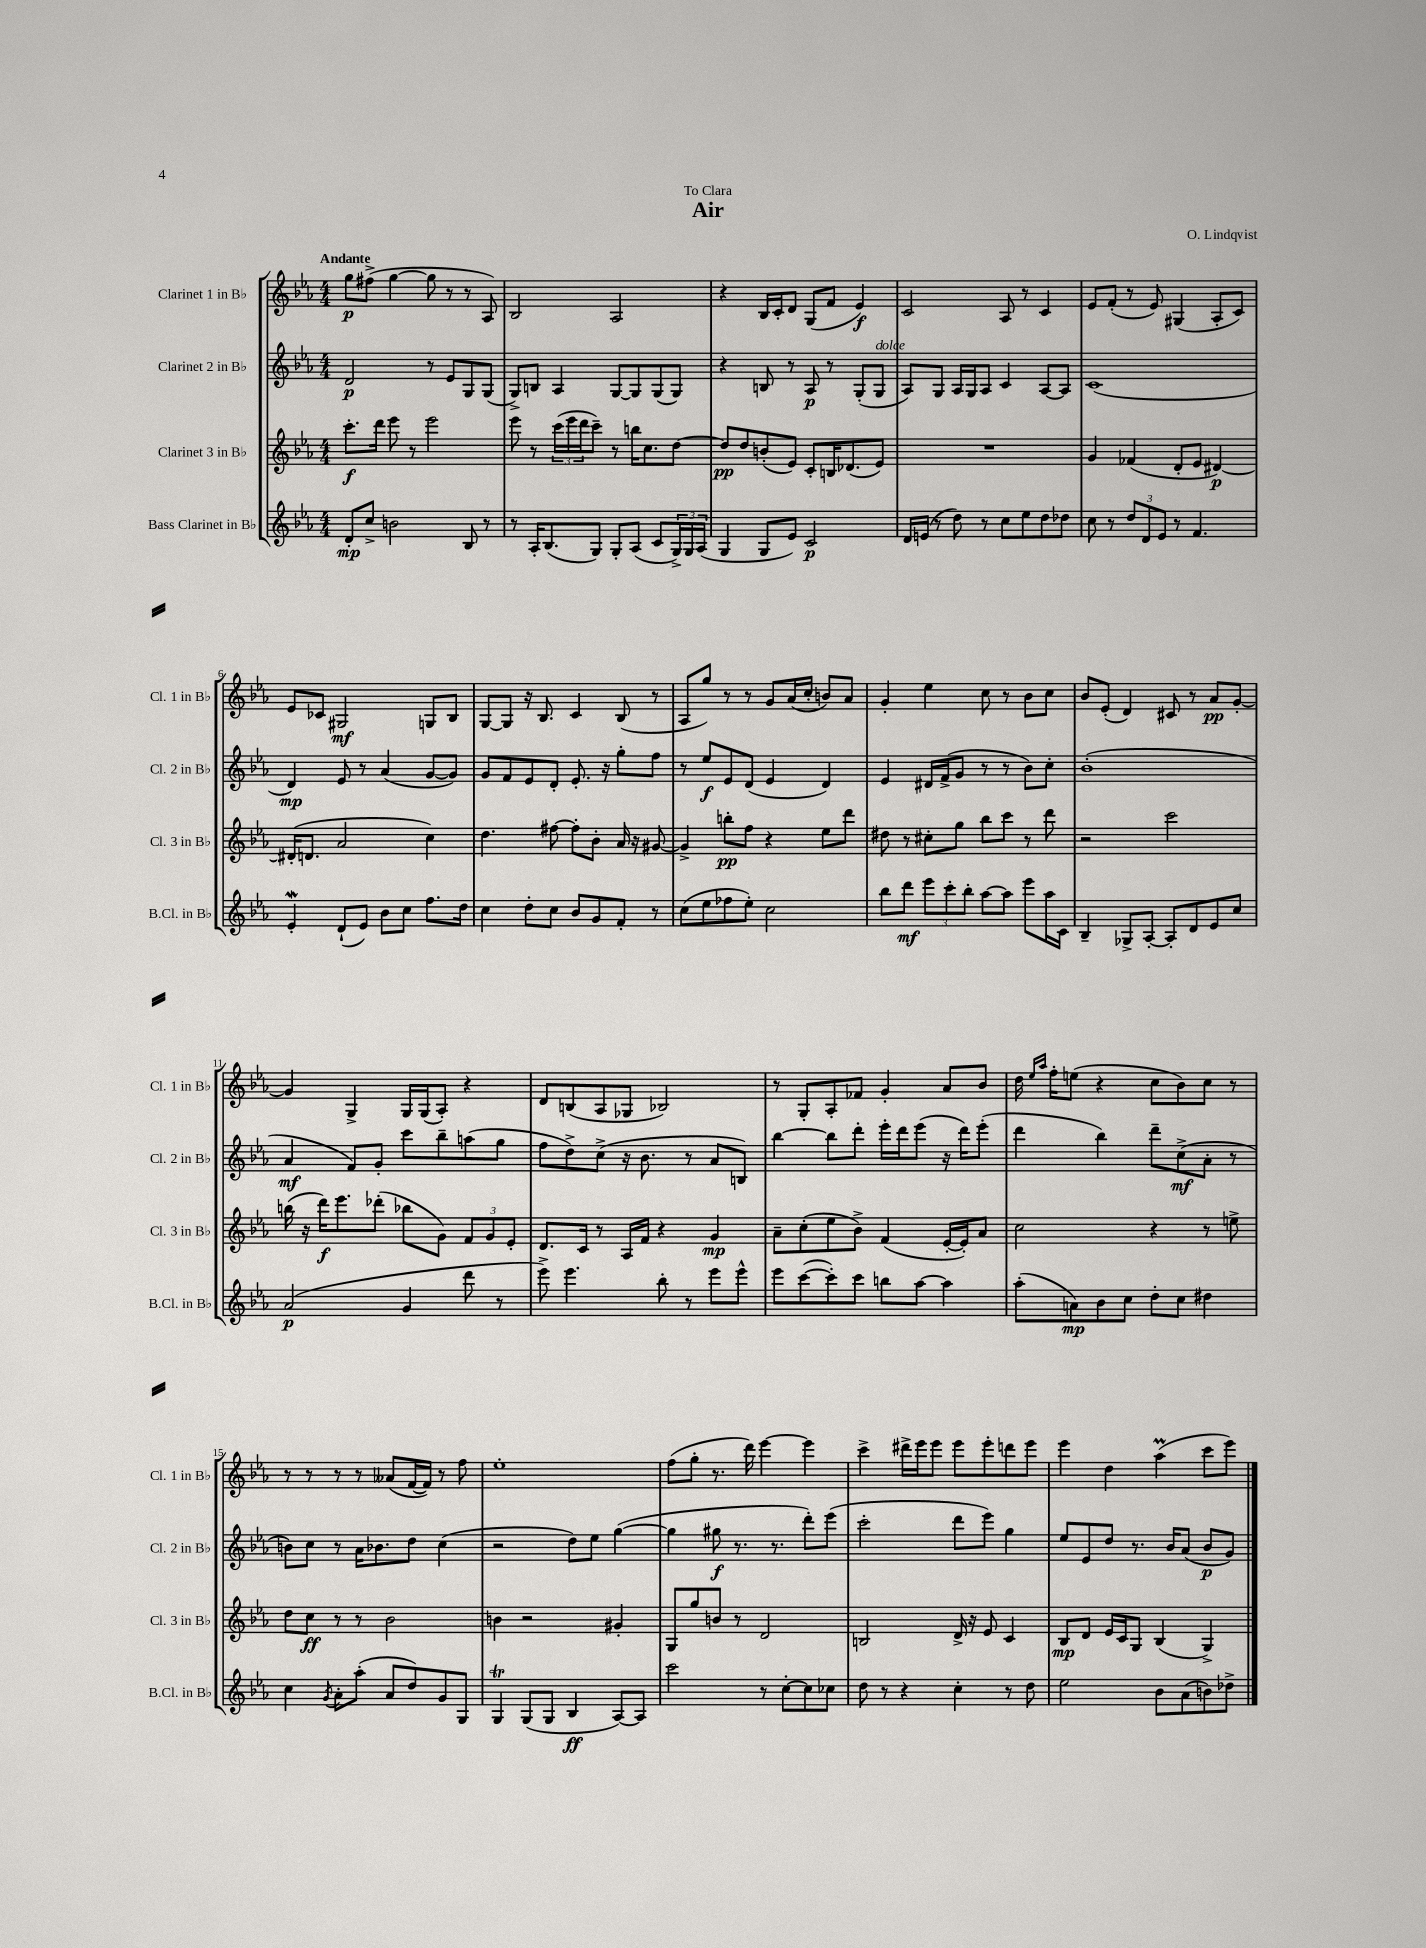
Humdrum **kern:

**kern	**kern	**kern	**kern
*staff4	*staff3	*staff2	*staff1
*clefG2	*clefG2	*clefG2	*clefG2
*k[b-e-a-]	*k[b-e-a-]	*k[b-e-a-]	*k[b-e-a-]
*M4/4	*M4/4	*M4/4	*M4/4
8d'	8.ccc'	2d	8gg
8cc^	.	.	(8ff#^
.	16ddd	.	.
2b	8eee-	.	[4gg
.	8r	.	.
.	2eee-	8r	8gg]
.	.	8e-	8r
8B-	.	8G	8r
8r	.	(8G	8A-)
=	=	=	=
8r	8eee-	8G^)	2B-
16A-'	8r	8B	.
(8.B-	.	.	.
.	(24ccc	4A-	.
.	24eee-	.	.
.	24ddd	.	.
8G)	8ccc~)	.	.
8G'	8r	[8G	2A-
(8A-	16bb	8G]	.
.	8.cc	.	.
8c	.	(8G	.
24G^)	[8dd	8G)	.
24G	.	.	.
(24A-	.	.	.
=	=	=	=
4G	8dd]	4r	4r
.	8dd	.	.
8G	(8b'	8B	16B-
.	.	.	16c'
8e-)	8e-)	8r	8d
2c	8c'	8A-	(8G
.	16B	8r	8f
.	(8.d-	.	.
.	.	(8G'	4e-)
.	8e-)	8G	.
=	=	=	=
16d	1r	8A-)	2c
(16e	.	.	.
8r	.	8G	.
8dd)	.	16A-	.
.	.	16G	.
8r	.	8A-	.
8cc	.	4c	8A-
8ee-	.	.	8r
8dd	.	[8A-	4c
8dd-	.	8A-]	.
=	=	=	=
8cc	4g	(1c	8e-
8r	.	.	(8f'
12dd	(4f-	.	8r
12d	.	.	.
.	.	.	8e-)
12e-	.	.	.
8r	8d'	.	(4G#
4.f	8e-	.	.
.	[4d#)	.	8A-'
.	.	.	8c)
=	=	=	=
4e-'	(16d#']	4d)	8e-
.	8.d	.	.
.	.	.	8c-
(8d`	2a-	8e-	2G#
8e-)	.	8r	.
8b-	.	(4a-	.
8cc	.	.	.
8.ff	4cc)	[8g	8G
.	.	8g])	8B-
16dd	.	.	.
=	=	=	=
4cc	4.dd	8g	[8G
.	.	8f	8G]
8dd'	.	8e-	16r
.	.	.	8.B-
8cc	[8ff#	8d'	.
8b-	8ff#']	8.e-'	4c
8g	8b-'	.	.
.	.	16r	.
8f'	16a-	8gg'	(8B-
.	16r	.	.
8r	[8g#	8ff	8r
=	=	=	=
(8cc	4g#^]	8r	8A-
8ee-	.	8ee-	8gg)
8ff-	8bb'	8e-	8r
8ee-')	8ff	(8d	8r
2cc	4r	4e-	8g
.	.	.	(16a-
.	.	.	16cc'
.	8ee-	4d)	8b)
.	8ddd	.	8a-
=	=	=	=
8bb-	8dd#	4e-	4g'
8ddd	8r	.	.
12eee-	8cc#'	16d#	4ee-
.	.	(16f^	.
12ccc'	.	.	.
.	8gg	8g	.
12bb-'	.	.	.
[8aa-	8bb-	8r	8cc
8aa-]	8ccc	8r	8r
8eee-	8r	8b-)	8b-
16aa-	8ddd	8cc'	8cc
16c	.	.	.
=	=	=	=
4B-~	2r	(1b-'	8b-
.	.	.	(8e-'
8G-^	.	.	4d)
[8A-'	.	.	.
8A-']	2ccc	.	8c#
8d	.	.	8r
8e-	.	.	8a-
8cc	.	.	[8g'
=	=	=	=
(2a-	(16bb	4a-	4g]
.	16r	.	.
.	16ddd)	.	.
.	8.eee-	.	.
.	.	8f)	4G^
.	(8ddd-'	8g'	.
4g	8bb-	8ccc	16G
.	.	.	(16G
.	8g)	8bb-~	8A-')
8ddd	12f	(8aa	4r
.	12g	.	.
8r	.	8gg	.
.	12e-'	.	.
=	=	=	=
8eee-^)	8.d	8ff	8d
4.eee-	.	8dd^)	(8B
.	16c	.	.
.	8r	(8cc^	8A-
.	16A-	16r	8G-
.	16f	8.b-	.
8bb-'	4r	.	2B-)
8r	.	8r	.
8eee-	4g	8a-	.
8eee-^^	.	8B)	.
=	=	=	=
8eee-	8a-~	[4bb-	8r
([8ccc	(8cc'	.	8G'
8ccc'])	8ee-	8bb-]	8A-'
8ccc	8b-^)	8ddd'	8f-
8bb	(4f	16eee-'	4g'
.	.	16ddd	.
[8aa-	.	(8eee-	.
4aa-]	[16e-'	16r	8a-
.	16e-'])	16ddd)	.
.	8a-	(8eee-'	8b-
=	=	=	=
(8aa-'	2cc	4ddd	16dd
.	.	.	16qqee-
.	.	.	16qqaa-
.	.	.	16ff'
8a)	.	.	(8ee
8b-	.	4bb-)	4r
8cc	.	.	.
8dd'	4r	8ddd~	8cc
8cc	.	(8cc^	8b-)
4dd#	8r	8a-'	8cc
.	8ee^	8r	8r
=	=	=	=
4cc	8dd	8b)	8r
.	8cc	8cc	8r
8qg	.	.	.
8a-'	8r	8r	8r
(8aa-'	8r	16a-	8r
.	.	8.b-	.
8a-	2b-	.	(8a--
8dd)	.	8dd	[16f
.	.	.	16f])
8g	.	(4cc	8r
8G	.	.	8ff
=	=	=	=
4G	4b	2r	1ee-'
(8G	2r	.	.
8G	.	.	.
4B-	.	8dd)	.
.	.	8ee-	.
[8A-)	4g#'	([4gg	.
8A-]	.	.	.
=	=	=	=
2ccc	8G	4gg]	(8ff
.	8gg	.	8gg'
.	8b	8gg#	8.r
.	8r	8.r	.
.	.	.	16ddd)
8r	2d	.	[4eee-
.	.	8.r	.
[8cc'	.	.	.
8cc]	.	8ddd')	4eee-]
8cc-	.	(8eee-	.
=	=	=	=
8dd	2B	2ccc'	4ccc^
8r	.	.	.
4r	.	.	16ddd#^
.	.	.	16eee-
.	.	.	8eee-
4cc'	16d^	8ddd	8eee-
.	16r	.	.
.	8e-	8eee-)	8eee-'
8r	4c	4gg	8ddd
8dd	.	.	8eee-
=	=	=	=
2ee-	8B-	8ee-	4eee-
.	8d	8e-	.
.	16e-	8dd	4dd
.	16c	.	.
.	8G	8.r	.
8b-	(4B-	.	(4aa-
.	.	16b-	.
(8a-	.	(8a-	.
8b)	4G^)	8b-	8ccc
8dd-^	.	8g)	8eee-)
==	==	==	==
*-	*-	*-	*-
